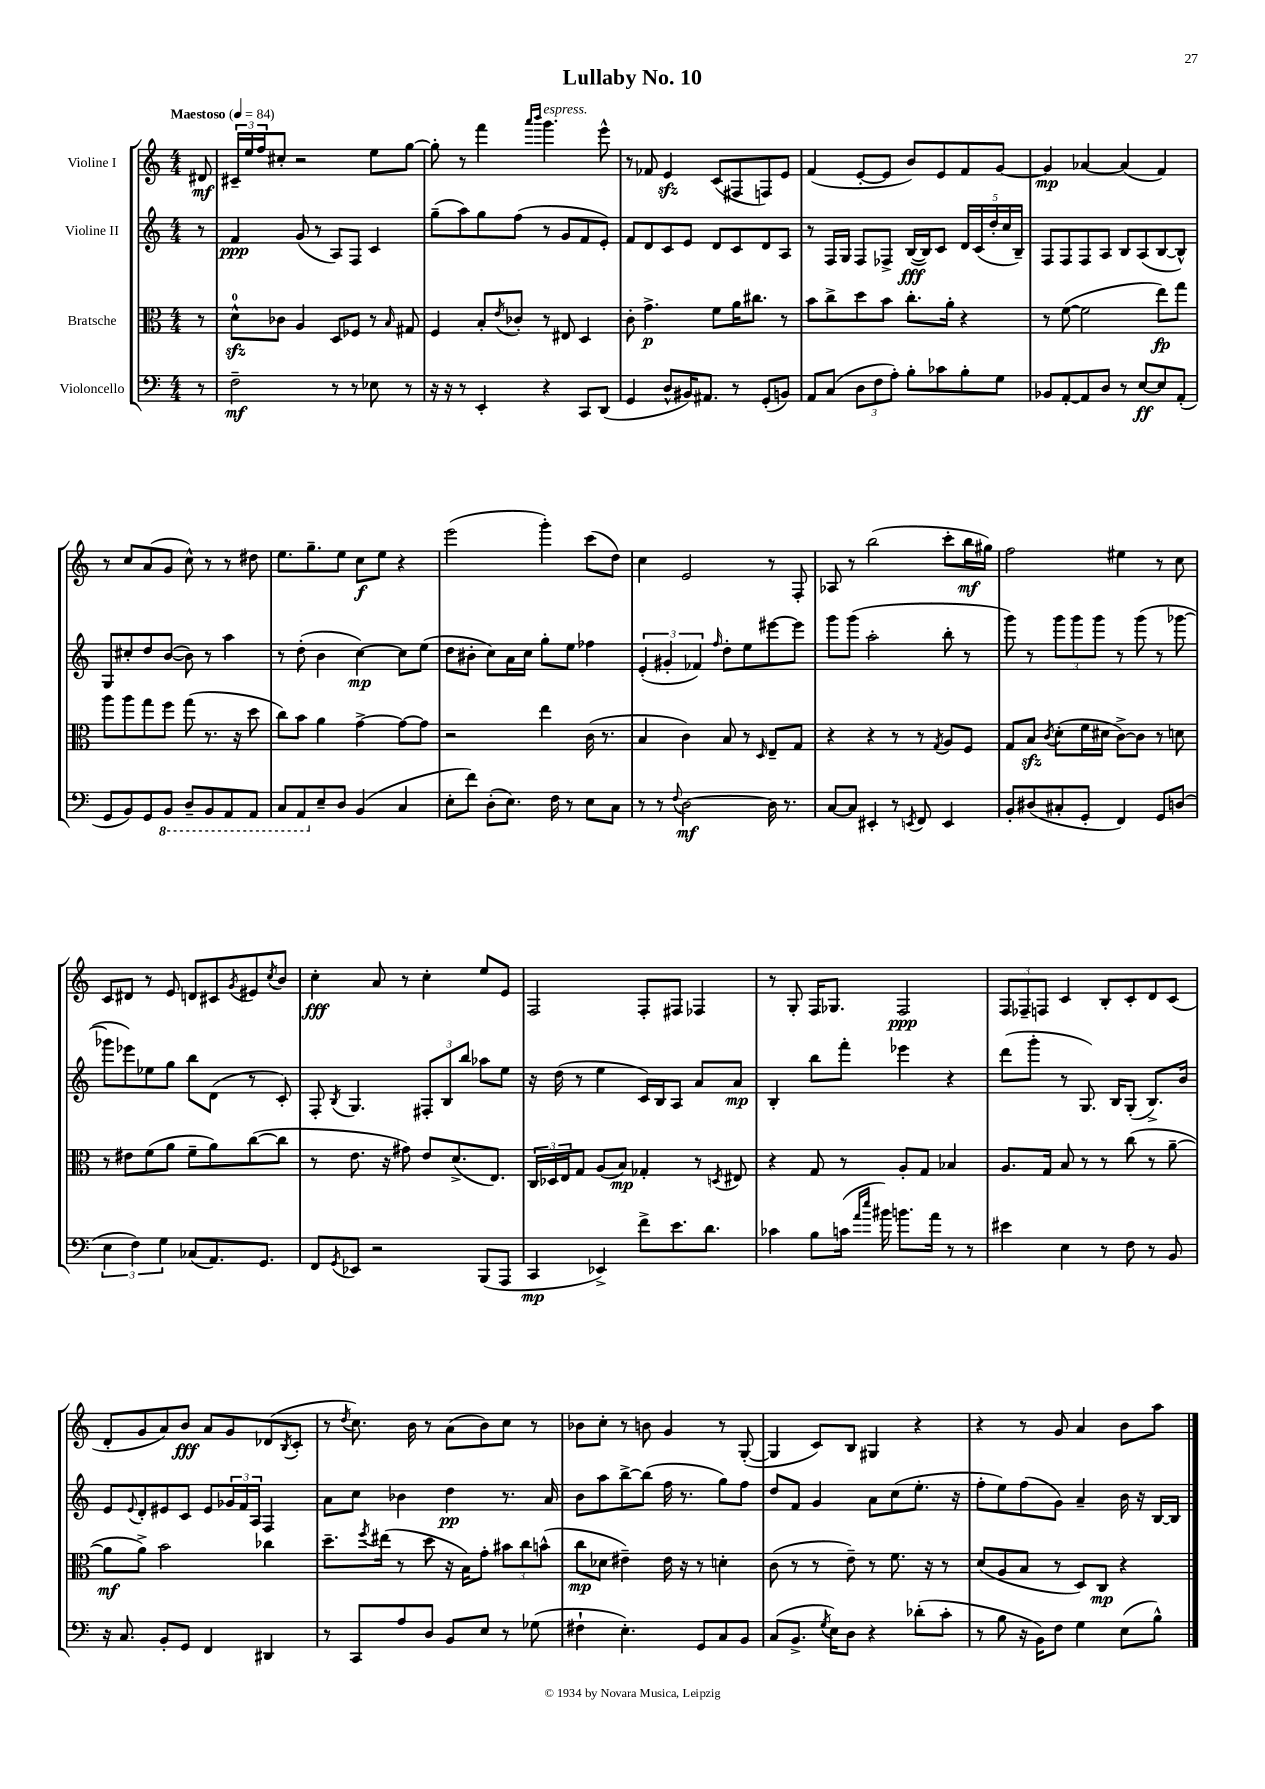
\header { title = "Lullaby No. 10" }
<<
\new StaffGroup <<
\new Staff = "s0" \with { instrumentName = "Violine I" } {
    \clef treble \key c \major \numericTimeSignature \time 4/4 \partial 8 \tempo "Maestoso" 4 = 84
    dis'8\mf |
    \tuplet 3/2 { cis'16-- e''16 f''16 } cis''8-. r2 e''8 g''8~ |
    g''8-. r8 f'''4 \grace { a'''16 b'''16 } g'''4.^\markup { \italic "espress." } e'''8-^ |
    r8 fes'8 e'4\sfz c'8( fis8 f8) e'8 |
    f'4( e'8~-. e'8 b'8) e'8 f'8 g'8~ |
    g'4\mp aes'4~ aes'4( f'4) |
    r8 c''8 a'8( g'8 c''8-^) r8 r8 dis''8 |
    e''8. g''8.-- e''8 c''8\f e''8 r4 |
    e'''2( g'''4-.) c'''8( d''8) |
    c''4 e'2 r8 f8-. |
    aes8 r8 b''2( c'''8-. b''16\mf gis''16) |
    f''2 eis''4 r8 c''8 |
    c'8 dis'8 r8 e'8 d'8 cis'8 \acciaccatura { g'8 } eis'8 \acciaccatura { c''8 } b'8 |
    c''4-.\fff a'8 r8 c''4-. e''8 e'8 |
    f2 f8-. fis8 fes4 |
    r8 g8-. f16 ges8. f2\ppp |
    \tuplet 3/2 { f8 fes8-- f8 } c'4 b8-. c'8-. d'8 c'8( |
    d'8-. g'8 a'8) b'8\fff a'8 g'8 des'8( \acciaccatura { b8 } c'8-. |
    r8 \acciaccatura { d''8 } c''8.) b'16 r8 a'8( b'8) c''8 r8 |
    bes'8 c''8-. r8 b'8 g'4 r8 g8~-.( |
    g4 c'8) b8 gis4 r4 |
    r4 r8 g'8 a'4 b'8 a''8 \bar "|." |
}
\new Staff = "s1" \with { instrumentName = "Violine II" } {
    \clef treble \key c \major \numericTimeSignature \time 4/4 \partial 8
    r8 |
    f'4\ppp g'8( r8 a8) f8 c'4 |
    g''8--( a''8) g''8 f''8( r8 g'8 f'8 e'8-.) |
    f'8 d'8 c'8 e'8 d'8 c'8 d'8 a8 |
    r8 f16 g16 f8 fes8-> b16~\fff( b16) c'8 \tuplet 5/4 { d'16 c'16( d''16-. c''16 b16--) } |
    f8 f8 f8 a8 b8 a8( b8~ b8-^) |
    g8 cis''8-. d''8 b'8~( b'8) r8 a''4 |
    r8 d''8-.( b'4 c''4~\mp) c''8 e''8( |
    d''8 bis'8-. c''8) a'16 c''16 g''8-. e''8 fes''4 |
    \tuplet 3/2 { e'4-.( gis'4-. fes'4) } \grace { f''16 } d''8-. e''8 eis'''8~ eis'''8 |
    g'''8 g'''8( a''2-. b''8-. r8 |
    g'''8) r8 \tuplet 3/2 { g'''8 g'''8 g'''8 } r8 g'''8( r8 ges'''8~ |
    ges'''8 ees'''8) ees''8 g''8 b''8 d'8( r8 c'8-.) |
    f8-. \acciaccatura { b8 } g4. \tuplet 3/2 { fis8-. b8 b''8 } aes''8 e''8 |
    r16 d''16( r8 e''4 c'16) b16 a8 a'8 a'8\mp |
    b4-. b''8 f'''8-. ees'''4 r4 |
    d'''8( g'''8-. r8 g8.) b16 g8-.( b8.->) b'16 |
    e'8 \appoggiatura { e'8 } d'8-. eis'8 c'8 eis'8 \tuplet 3/2 { ges'16 f'16 a16 } f4 |
    a'8 c''8 bes'4 d''4\pp r8. a'16 |
    b'8 a''8 b''8~-> b''8( f''16 r8. g''8) f''8 |
    d''8 f'8 g'4 a'8 c''8( e''8.-. r16 |
    f''8-. e''8) f''8( g'8) a'4-- b'16 r16 b16~ b16 \bar "|." |
}
\new Staff = "s2" \with { instrumentName = "Bratsche" } {
    \clef alto \key c \major \numericTimeSignature \time 4/4 \partial 8
    r8 |
    d'8-0-^\sfz ces'8 a4 d8 fes8 r8 \grace { b16 } gis8 |
    f4 b8-. \acciaccatura { e'8 } ces'8-. r8 eis8 d4 |
    c'8-. g'4.->\p f'8 a'16 cis''8. r8 |
    b'8 c''8-> d''8 b'8 c''8.-. a'16-. r4 |
    r8 f'8~( f'2 e''8\fp) g''8 |
    a''8 a''8 g''8 f''8 g''8( r8. r16 d''8 |
    c''8) b'8 a'4 g'4~-> g'8~ g'8 |
    r2 e''4 c'16( r8. |
    b4 c'4) b8 r8 \grace { d16 } e8-- g8 |
    r4 r4 r8 r8 \acciaccatura { g8 } a8 f8 |
    g8 b8\sfz \acciaccatura { c'8 } d'8-.( f'16 dis'16 c'8~->) c'8 r8 d'8 |
    r8 eis'8 f'8( a'8 f'8-- a'8) c''8~( c''8 |
    r8 e'8. r16 gis'8) e'8 d'8.->( e8.) |
    \tuplet 3/2 { c16 des16 e16 } g8 a8( b8\mp) ges4-. r8 \acciaccatura { d8 } eis8 |
    r4 g8 r8 a8-. g8 bes4 |
    a8. g16 b8 r8 r8 c''8( r8 a'8~-- |
    a'8\mf a'8->) b'2 ces''4 |
    d''8.-- \acciaccatura { f''8 } eis''16( r8 d''8 r16 b16) g'8-. \tuplet 3/2 { bis'8 c''8 b'8-^( } |
    c''8\mp des'8 eis'4--) eis'16 r16 r8 d'4-. |
    c'8( r8 r8 e'8--) r8 f'8. r16 r8 |
    d'8( a8 b8 r8 d8) c8\mp r4 \bar "|." |
}
\new Staff = "s3" \with { instrumentName = "Violoncello" } {
    \clef bass \key c \major \numericTimeSignature \time 4/4 \partial 8
    r8 |
    f2--\mf r8 r8 ees8 r8 |
    r16 r16 r8 e,4-. r4 c,8 d,8( |
    g,4 d8-^ bis,16) ais,8. r8 g,8-.( b,8) |
    a,8 c8( \tuplet 3/2 { d8 f8 a8-.) } b8-. ces'8 b8-. g8 |
    bes,8 a,8~-. a,8 d8 r8 e8~\ff e8 a,8-.( |
    g,8 b,8) g,8 \ottava #-1 b,,8 d,8-- b,,8 a,,8 a,,8 |
    c,8 a,,8 \ottava #0 e8-- d8 b,4( c4 |
    e8-. f'8) d8-.( e8.) f16 r8 e8 c8 |
    r8 r8 \appoggiatura { f8 } d2~\mf d16 r8. |
    c8~ c8 eis,4-. r8 \acciaccatura { e,8 } f,8 e,4 |
    b,8-. dis8( cis8-. g,8-. f,4) g,8 d8( |
    \tuplet 3/2 { e4 f4) g4 } ces8( a,8.) g,8. |
    f,8 \acciaccatura { g,8 } ees,8 r2 b,,8( a,,8 |
    c,4\mp ees,4->) f'8-> e'8. d'8. |
    ces'4 b8 c'16( \grace { a'16 e''16 } bis'16) b'8. a'16 r8 r8 |
    eis'4 e4 r8 f8 r8 b,8 |
    r16 c8. b,8-. g,8 f,4 dis,4 |
    r8 c,8 a8 d8 b,8 e8 r8 ges8( |
    fis4-! e4.-.) g,8 c8 b,8 |
    c8( b,8.-> \acciaccatura { g8 } e16) d8 r4 des'8-.( c'8-. |
    r8 b8 r16 b,16) f8 g4 e8( b8-^) \bar "|." |
}
>>
>>
\layout { \context { \Score \remove "Bar_number_engraver" } }
